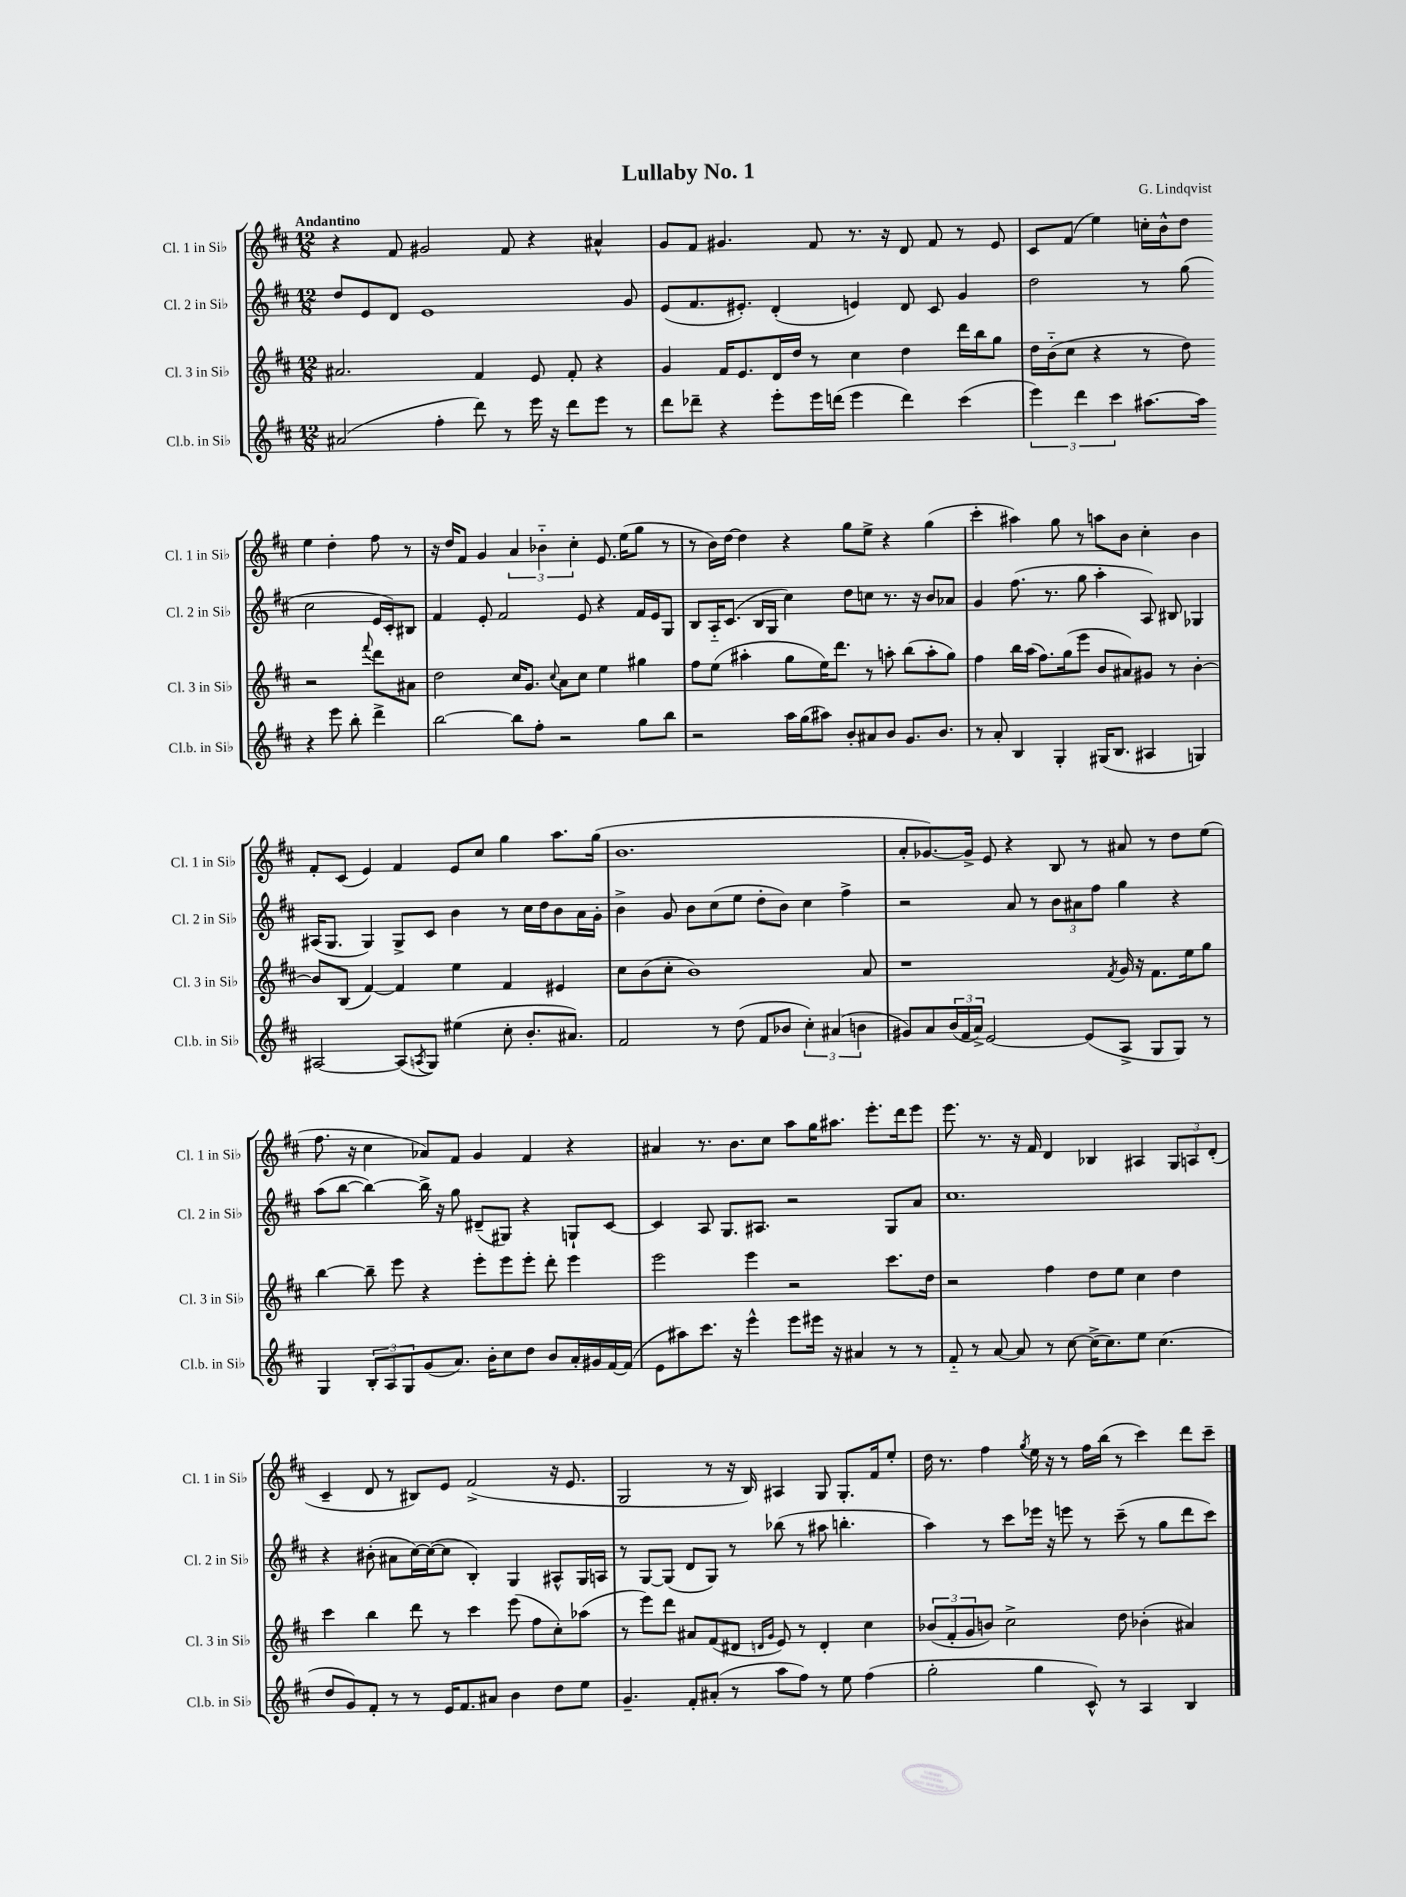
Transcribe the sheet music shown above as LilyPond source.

\header { title = "Lullaby No. 1" composer = "G. Lindqvist" }
<<
\new StaffGroup <<
\new Staff = "s0" \with { instrumentName = "Cl. 1 in Sib" shortInstrumentName = "Cl. 1 in Sib" } {
    \clef treble \key d \major \numericTimeSignature \time 12/8 \tempo "Andantino"
    r4 fis'8 gis'2 fis'8 r4 ais'4-^ |
    g'8 fis'8 gis'4. fis'8 r8. r16 d'8 fis'8 r8 e'8 |
    cis'8 fis'8( e''4) c''16-. b'16-^ d''8 e''4 d''4-. fis''8 r8 |
    r16 d''16 fis'8 g'4 \tuplet 3/2 { a'4 bes'4-_ cis''4-. } e'8. e''16( g''8 r8 |
    r8 b'16) d''16~ d''4 r4 g''8 e''8-> r4 g''4( |
    cis'''4-. ais''4) g''8 r8 a''8 b'8 cis''4-. b'4 |
    fis'8-. cis'8( e'4) fis'4 e'8 cis''8 g''4 a''8. g''16( |
    b'1. |
    a'8-. ges'8.~) ges'16-> e'8 r4 b8 r8 ais'8 r8 d''8 e''8( |
    fis''8. r16 cis''4 aes'8) fis'8 g'4 fis'4 r4 |
    ais'4 r8. b'8. cis''8 a''8 g''16 ais''8. e'''8.-. d'''16 e'''8 |
    e'''8. r8. r16 fis'16 d'4 bes4 ais4 \tuplet 3/2 { g8 a8 d'8-.( } |
    cis'4-- d'8 r8 bis8) e'8 fis'2->( r16 e'8. |
    g2 r8 r16 b16) ais4 g8 g8.-. fis'16 e''8-. |
    d''16 r8. fis''4 \acciaccatura { g''8 } e''16 r16 r8 fis''16 b''16( r8 cis'''4) d'''8 cis'''8-- \bar "|." |
}
\new Staff = "s1" \with { instrumentName = "Cl. 2 in Sib" shortInstrumentName = "Cl. 2 in Sib" } {
    \clef treble \key d \major \numericTimeSignature \time 12/8
    d''8 e'8 d'8 e'1 g'8 |
    e'8( fis'8. eis'8.-.) d'4-.( e'4) d'8 cis'8 g'4 |
    d''2 r8 g''8( cis''2 e'16 cis'16-.) bis8 |
    fis'4 e'8-. fis'2 e'8 r4 fis'16 e'16 g8 |
    b8 a16-_ cis'8.( b16 g16 cis''4) d''8 c''8 r8. r16 b'8 aes'8 |
    g'4 fis''8.( r8. g''8 a''4-. a8) bis8 ges4 |
    ais16( g8. g4) g8-> cis'8 b'4 r8 cis''16 d''16 b'8 a'16 g'16-. |
    b'4-> g'8 b'8 cis''8( e''8 d''8-. b'8) cis''4 fis''4-> |
    r2 a'8 r8 \tuplet 3/2 { b'8 ais'8 fis''8 } g''4 r4 |
    a''8( b''8~ b''4~) b''16-> r16 g''8 dis'8--( gis8) r4 g8-! cis'8~ |
    cis'4 a8 g8. ais8. r2 g8 a'8 |
    cis''1. |
    r4 bis'8-.( ais'8 cis''16~) cis''16~( cis''8 b4-.) g4 ais8-^ g16 a16 |
    r8 g8~ g8( d'8 g8) r8 bes''8( r8 ais''8 b''4.-. |
    a''4) r8 cis'''8 ees'''16 r16 e'''8 r8 cis'''8--( r8 g''8 d'''8 cis'''8) \bar "|." |
}
\new Staff = "s2" \with { instrumentName = "Cl. 3 in Sib" shortInstrumentName = "Cl. 3 in Sib" } {
    \clef treble \key d \major \numericTimeSignature \time 12/8
    ais'2. fis'4 e'8 fis'8-. r4 |
    g'4 fis'16 e'8. d'16 d''16 r8 cis''4 d''4 d'''16 b''16 g''8 |
    d''16 b'16-_( cis''8 r4 r8 d''8) r2 \appoggiatura { fis'''8 } d'''8 ais'8 |
    d''2 cis''16 g'8. \appoggiatura { cis''8 } a'8 cis''8 e''4 gis''4 |
    fis''8 e''8( ais''4-. g''8 e''16) d'''8. r8 a''8-. b''8( a''8-. g''8) |
    fis''4 b''16 a''16( fis''8.) g''16( e'''8 b'8 ais'8) gis'8 r8 b'4~-. |
    b'8 b8( fis'4~) fis'4 e''4 fis'4 eis'4 |
    cis''8 b'8( cis''8-. b'1) a'8 |
    r1 \acciaccatura { fis'8 } g'16 r16 fis'8. e''16 g''8 |
    b''4~ b''8-- e'''8 r4 e'''8-. e'''8 e'''8-. d'''8-. e'''4 |
    e'''2 e'''4 r2 cis'''8. d''16 |
    r2 fis''4 d''8 e''8 cis''4 d''4 |
    cis'''4 b''4 d'''8 r8 cis'''4 e'''8( fis''8 cis''8-.) aes''8( |
    r8 e'''8) d'''8 ais'8 fis'8( dis'8 \grace { d'16 g'16 } e'8) r8 d'4-. cis''4 |
    \tuplet 3/2 { bes'8( fis'8-. g'8 } b'8) cis''2-> d''8 bes'4-.( ais'4) \bar "|." |
}
\new Staff = "s3" \with { instrumentName = "Cl.b. in Sib" shortInstrumentName = "Cl.b. in Sib" } {
    \clef treble \key d \major \numericTimeSignature \time 12/8
    ais'2( fis''4-. d'''8) r8 e'''16 r16 d'''8 e'''8 r8 |
    d'''8 des'''8-- r4 e'''8-. e'''16 d'''16( e'''4 d'''4) cis'''4( |
    \tuplet 3/2 { e'''4) d'''4 cis'''4 } ais''8.~ ais''16 r4 e'''8 b''8-. d'''4-> |
    b''2~ b''8 fis''8-. r2 g''8 b''8 |
    r2 a''16 g''16( ais''8) b'8-. ais'8 b'8 g'8. b'8. |
    r8 a'8-. b4 g4-. gis16( b8. ais4 g4) |
    ais2~ ais8( \acciaccatura { a8 } g8) eis''4( cis''8-. b'8.-. ais'8.) |
    fis'2 r8 d''8( fis'8 bes'8 \tuplet 3/2 { cis''4-.) ais'4( b'4 } |
    gis'8) a'8 \tuplet 3/2 { b'16( fis'16 a'16->) } e'2~ e'8( a8-> g8 g8) r8 |
    g4 \tuplet 3/2 { b8-. a8 g8 } g'8( a'8.) b'16-. cis''8 d''8 b'8 a'16-. gis'16 fis'16~ fis'16( |
    e'8 ais''8) cis'''8. r16 e'''4-^ e'''8 eis'''16 r16 ais'4 r8 r8 |
    fis'8-_ r8 a'8~ a'8 r8 cis''8~ cis''16->( cis''8.) e''8 cis''4.( |
    d''8 g'8) fis'8-. r8 r8 e'16 fis'8. ais'8 b'4 d''8 e''8 |
    g'4.-- fis'8-. ais'8-.( r8 a''8 fis''8) r8 e''8 fis''4( |
    g''2-. g''4 cis'8-^) r8 a4 b4 \bar "|." |
}
>>
>>
\layout { \context { \Score \remove "Bar_number_engraver" } }
